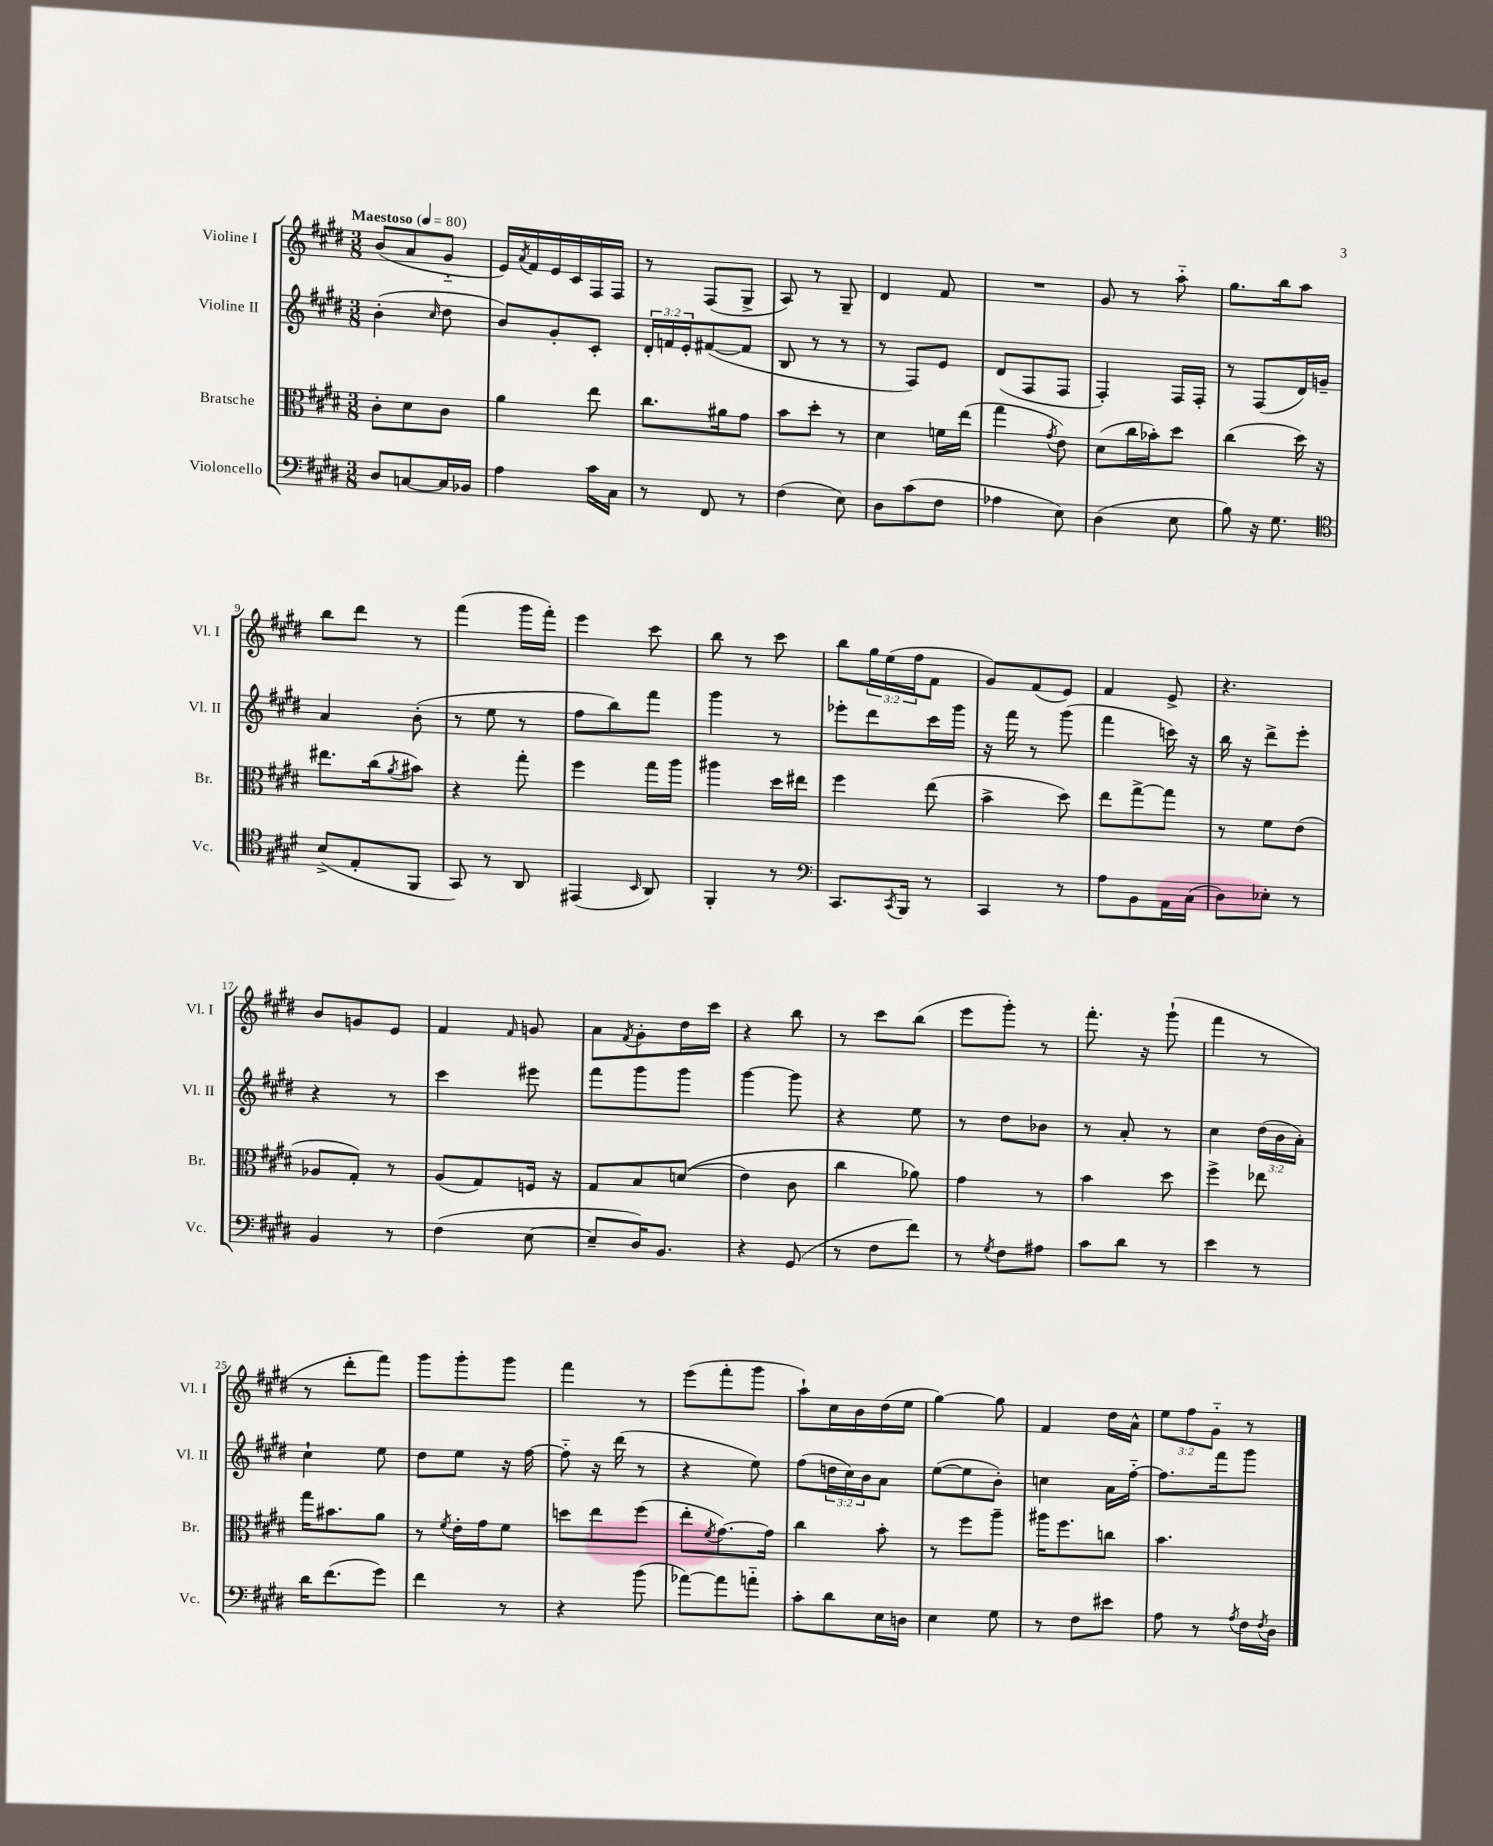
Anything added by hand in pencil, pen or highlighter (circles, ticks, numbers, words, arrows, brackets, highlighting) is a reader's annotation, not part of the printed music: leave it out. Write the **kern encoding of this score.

**kern	**kern	**kern	**kern
*staff4	*staff3	*staff2	*staff1
*clefF4	*clefC3	*clefG2	*clefG2
*k[f#c#g#d#]	*k[f#c#g#d#]	*k[f#c#g#d#]	*k[f#c#g#d#]
*M3/8	*M3/8	*M3/8	*M3/8
*MM80	*MM80	*MM80	*MM80
8D#/L	8c#'\L	(4b'\	(8b/L
[8C/	8d#\	.	8a/
.	.	16qqcc#/	.
16C/]L	8c#\J	8dd#\	8g#'~/J
16BB-/JJ	.	.	.
=	=	=	=
4A\	4a\	8b/L)	16e/LL)
.	.	.	8qa/
.	.	.	16f#/
.	.	8g#'/	16e/
.	.	.	16c#/
16c#\LL	8ee\	8c#'/J	16F#/
16C#\JJ	.	.	16F#/JJ
=	=	=	=
8r	8.cc#\L	24d#'/LL	8r
.	.	24f/	.
.	.	24e'/J	.
8FF#/	.	([8f#/	(8F#/L
.	16a#\k	.	.
8r	8g#\J	8f#/]J	8G#^/J
=	=	=	=
(4F#\	8b\L	8B/	8A/)
.	8dd#'\J	8r	8r
8E\)	8r	8r	8G#~/
=	=	=	=
8D#\L	4d#\	8r	4d#/
(8c#\	.	8F#/L)	.
8F#\J	16f\LL	8e/J	8f#/
.	(16ee\JJ	.	.
=	=	=	=
4A-\	4gg#\	(8d#/L	4.r
.	.	8F#/	.
.	8qg#/	.	.
8E\)	8e\)	8F#/J	.
=	=	=	=
(4D#\	(8d#\L	4F#'/)	8g#/
.	16cc#\L	.	8r
.	16b-'\J)	.	.
8E\	8dd#\J	16F#/LL	8aa'~\
.	.	16F#'/JJ	.
=	=	=	=
8B\)	(4cc#\	8r	8.gg#\L
16r	.	(8F#/L	.
8.G#\	.	.	16bb\k
.	16dd#\)	16d#/L)	8aa\J
.	16r	16g~/JJ	.
=	=	=	=
*clefC4	*	*	*
(8B^/L	8.ee#\L	4a/	8bb\L
8E'/	.	.	8ddd#\J
.	(16cc#\k	.	.
.	8qa/	.	.
8FF#/J	8b#\J)	(8b'\	8r
=	=	=	=
8GG#/)	4r	8r	(4fff#\
8r	.	8ee\	.
8AA/	8gg#'\	8r	16ggg#\LL
.	.	.	16fff#'\JJ)
=	=	=	=
(4EE#/	4ff#\	8ff#\L	4eee\
.	.	8bb\)	.
16qqBB/	.	.	.
8AA/)	16gg#\LL	8fff#\J	8ccc#\
.	16aa\JJ	.	.
=	=	=	=
4FF#'/	4aa#\	4ggg#\	8bb\
.	.	.	8r
8r	16dd#\LL	8r	8ccc#\
.	16ee#\JJ	.	.
=	=	=	=
*clefF4	*	*	*
8.CC#/L	4ff#\	8eee-'\L	8bb\L
.	.	8ddd#\	24gg#\L
.	.	.	(24ee\
8qCC#/	.	.	.
16BBB/Jk	.	.	.
.	.	.	24ff#\J
8r	(8ee\	16ccc#\L	8f#\J
.	.	16ggg#\JJ	.
=	=	=	=
4CC#/	4b^\	16r	8g#/L)
.	.	16fff#\	.
.	.	8r	(8f#/
8r	8dd#\)	(8ggg#\	8e/J)
=	=	=	=
8A\L	8ee\L	4fff#\	4f#/
8BB\	[8gg#^\	.	.
16AA\L	8gg#\]J	16ccc\)	8e^/
(16C#\JJ	.	16r	.
=	=	=	=
8D#\L)	8r	16bb\	4.r
.	.	16r	.
8E-'\J	8f#\L	8ddd#^\L	.
8r	(8e\J	8eee'\J	.
=	=	=	=
4BB/	8A-/L	4r	8b/L
.	8G#'/J)	.	8g/
8r	8r	8r	8e/J
=	=	=	=
(4F#\	(8A/L	4ccc#\	4f#/
.	8G#/)	.	.
.	.	.	16qqf#/
[8E\	16F/Jk	8eee#\	8g/
.	16r	.	.
=	=	=	=
8E~/]L	8G#/L	8fff#\L	8a\L
.	.	.	8qf#/
16D#/K)	8B/	8ggg#\	8g#'\
8.BB/J	.	.	.
.	&((8d/J	8ggg#\J	16dd#\L
.	.	.	16ccc#\JJ
=	=	=	=
4r	4e\)	[4ggg#\	4r
(8GG#/	8c#\	8ggg#\]	8bb\
=	=	=	=
8r	4cc#\	4r	8r
8F#\L	.	.	8ccc#\L
8f#\J)	8a-\&)	8ee\	(8bb\J
=	=	=	=
8r	4g#\	8r	8eee\L
8qG#/	.	.	.
8F#\L	.	8dd#\L	8ggg#'\J)
8A#\J	8r	8b-\J	8r
=	=	=	=
8c#\L	4b\	8r	8.fff#'\
8d#\J	.	8a'/	.
.	.	.	16r
8r	8dd#\	8r	(8ggg#`\
=	=	=	=
4e\	4ff#^\	4cc#\	4fff#\
8r	8ee-\	(24dd#\LL	8r
.	.	24b\	.
.	.	24a'\JJ)	.
=	=	=	=
16d#\LK	16gg#\LK	4cc#`\	8r
(8.f#\	8.b#\	.	.
.	.	.	8ddd#'\L
8g#\J)	8a\J	8ee\	8fff#\J)
=	=	=	=
4f#\	8r	8dd#\L	8ggg#\L
.	8qf#/	.	.
.	16e'\LL	8ee\J	8ggg#'\
.	16g#\J	.	.
8r	8f#\J	16r	8ggg#\J
.	.	[16ff#\	.
=	=	=	=
4r	8dd\L	8ff#'~\]	4fff#\
.	8ee\	16r	.
.	.	(16ddd#\	.
(8b\	(8ff#\J	8r	8r
=	=	=	=
[8a-\L)	8ee'\L	4r	(8eee\L
.	8qf#/	.	.
8a-\]	[8.g#\)	.	8fff#'\
8a'~\J	.	8ee\)	8ggg#\J
.	16g#\]Jk	.	.
=	=	=	=
8c#'\L	4cc#\	(8ff#\L	8aa`\L)
8d#\	.	24dd\L	16cc#\L
.	.	24cc#\)	.
.	.	.	16b\
.	.	24b\J	.
16E\L	8b'\	8a\J	(16dd#\
16D\JJ	.	.	16ee\JJ
=	=	=	=
4E\	8r	([8ee\L	[4gg#\)
.	8ff#\L	8ee\]	.
8G#\	8aa~\J	8b'\J)	8gg#\]
=	=	=	=
8r	16aa#\LK	4cc\	4f#/
.	8.ff#\	.	.
8F#\L	.	.	.
8e#\J	8cc\J	16a\LL	16dd#\LL
.	.	[16ff#'~\JJ	16a^^\JJ
=	=	=	=
8A\	4.b\	8.ff#\]L	12ee\L
.	.	.	12ff#\
8r	.	.	.
.	.	.	12g#'~\J
.	.	16fff#\k	.
8qA/	.	.	.
16F#\LL	.	8ggg#\J	8r
8qF#/	.	.	.
16D#\JJ	.	.	.
==	==	==	==
*-	*-	*-	*-
